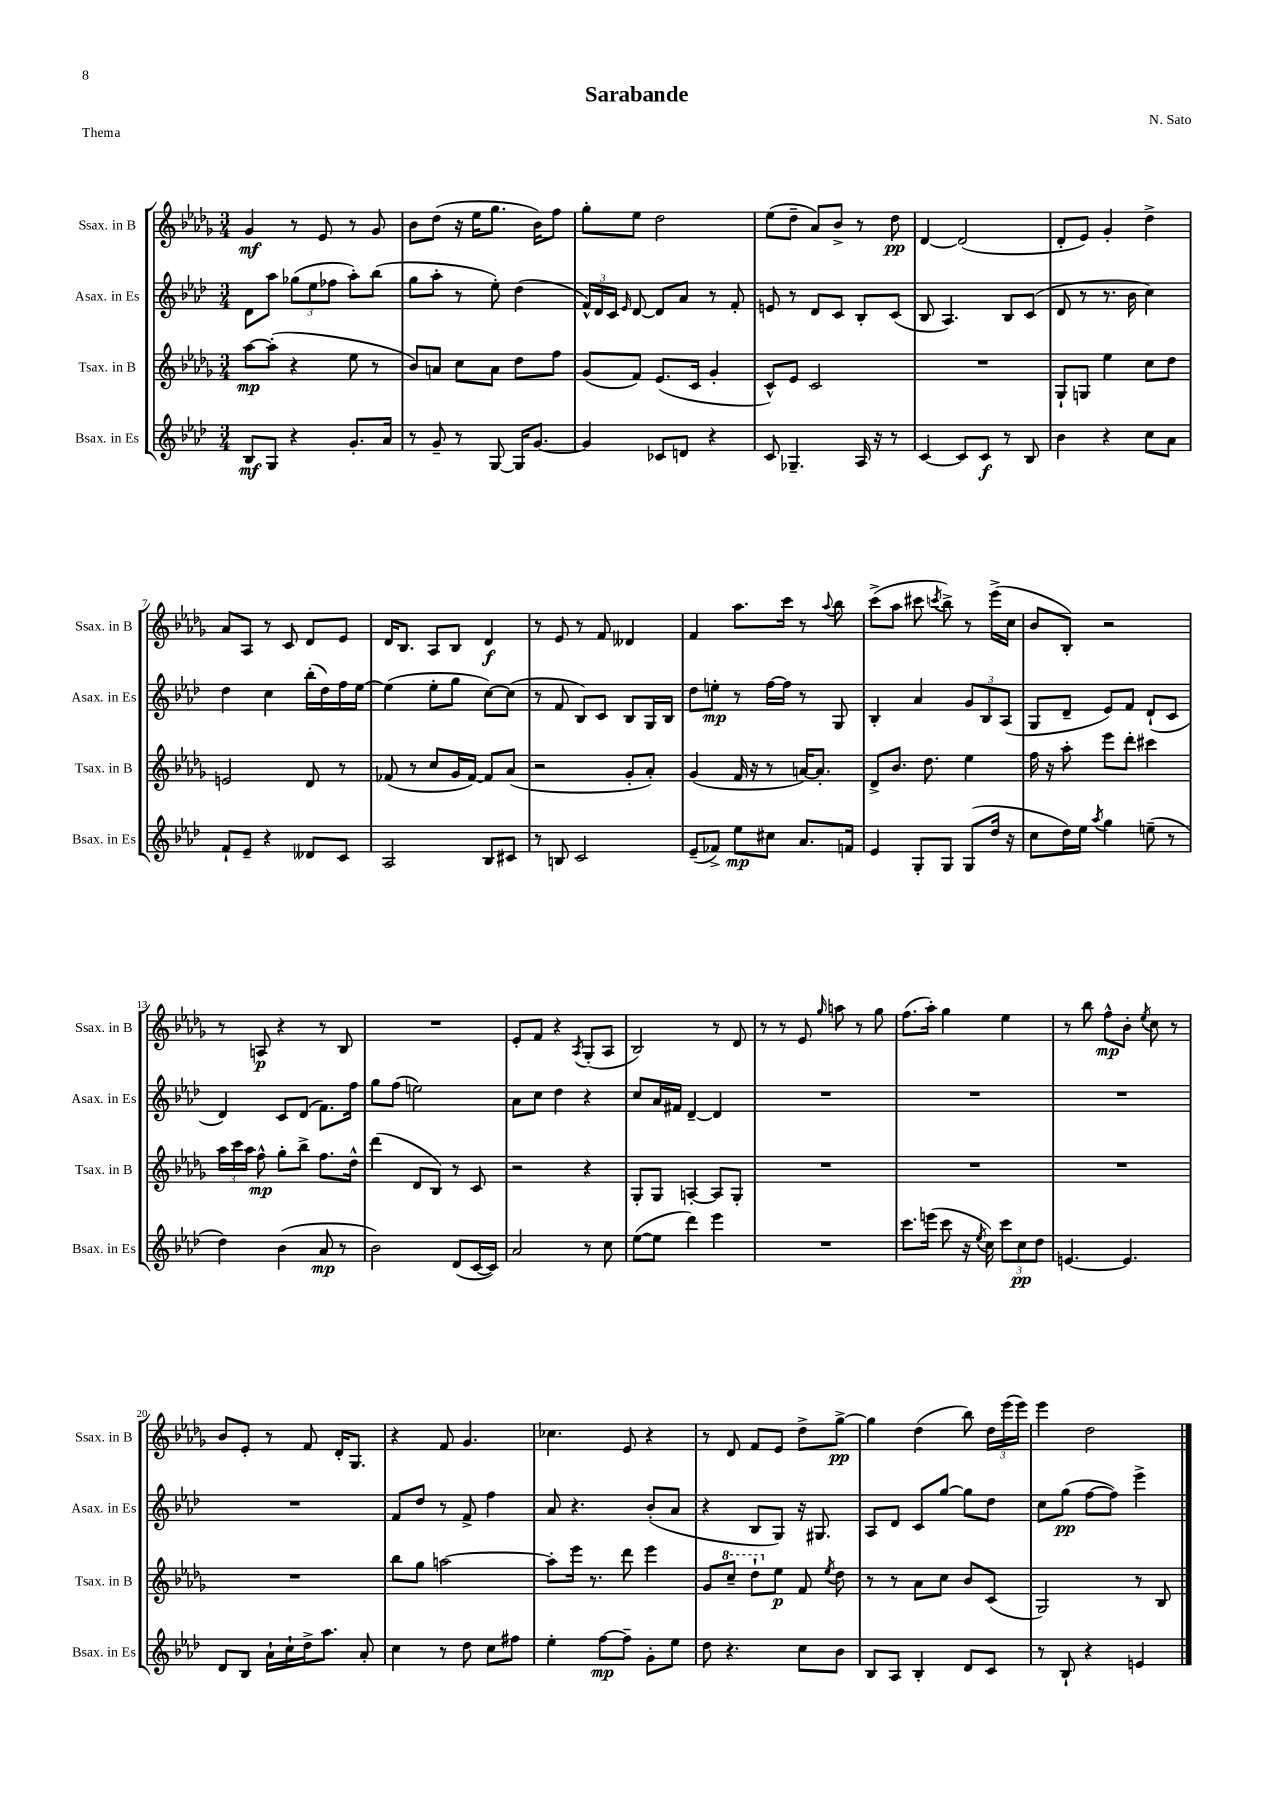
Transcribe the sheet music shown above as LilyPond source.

\header { title = "Sarabande" composer = "N. Sato" piece = "Thema" }
<<
\new StaffGroup <<
\new Staff = "s0" \with { instrumentName = "Ssax. in B" shortInstrumentName = "Ssax. in B" } {
    \clef treble \key des \major \numericTimeSignature \time 3/4
    \autoBeamOff ges'4\mf r8 ees'8 r8 ges'8 |
    bes'8[ des''8]( r16 ees''16[ ges''8.] bes'16[) f''8] |
    ges''8[-. ees''8] des''2 |
    ees''8[( des''8]-- aes'8[) bes'8]-> r8 des''8\pp |
    des'4~ des'2( |
    des'8[-. ees'8]) ges'4-. des''4-> |
    aes'8[ aes8] r8 c'8 des'8[ ees'8] |
    des'16[ bes8.] aes8[ bes8] des'4\f |
    r8 ees'8 r8 f'8 deses'4 |
    f'4 aes''8.[ c'''16] r8 \appoggiatura { aes''8 } bes''8 |
    c'''8[->( aes''8] cis'''8 \acciaccatura { c'''8 } bes''8->) r8 ees'''16[->( c''16] |
    bes'8[ bes8]-.) r2 |
    r8 a8\p r4 r8 bes8 |
    R2. |
    ees'8[-. f'8] r4 \acciaccatura { aes8 } ges8[-.( aes8] |
    bes2) r8 des'8 |
    r8 r8 ees'8 \grace { ges''16 } a''8 r8 ges''8 |
    f''8.[( aes''16]-.) ges''4 ees''4 |
    r8 bes''8 f''8[-^\mp bes'8]-. \acciaccatura { ees''8 } c''8 r8 |
    bes'8[ ees'8]-. r8 f'8 des'16[-. ges8.] |
    r4 f'8 ges'4. |
    ces''4. ees'8 r4 |
    r8 des'8 f'8[ ees'8] des''8[-> ges''8]~->\pp |
    ges''4 des''4( bes''8) \tuplet 3/2 { des''16[ ees'''16( ees'''16]) } |
    ees'''4 des''2 \bar "|." |
}
\new Staff = "s1" \with { instrumentName = "Asax. in Es" shortInstrumentName = "Asax. in Es" } {
    \clef treble \key aes \major \numericTimeSignature \time 3/4
    \autoBeamOff des'8[ aes''8] \tuplet 3/2 { ges''8[( ees''8 fes''8] } aes''8[-.) bes''8]( |
    g''8[ aes''8]-. r8 ees''8-.) des''4( |
    \tuplet 3/2 { f'16[-^) des'16 c'16] } \grace { ees'16 } des'8~ des'8[ aes'8] r8 f'8-. |
    e'8 r8 des'8[ c'8] bes8[-. c'8]( |
    bes8 aes4.) bes8[ c'8]( |
    des'8 r8 r8. bes'16 c''4) |
    des''4 c''4 bes''16[-.( des''16) f''16 ees''16]~ |
    ees''4( ees''8[-. g''8] c''8[~) c''8]( |
    r8 f'8 bes8[) c'8] bes8[ g16 bes16] |
    des''8[ e''8]-.\mp r8 f''16[~ f''16] r8 g8 |
    bes4-. aes'4 \tuplet 3/2 { g'8[ bes8 aes8]( } |
    g8[ des'8]-- ees'8[) f'8] des'8[-!( c'8] |
    des'4) c'8[ des'8]( f'8.[) f''16] |
    g''8[ f''8]( e''2) |
    aes'8[ c''8] des''4 r4 |
    c''8[ aes'16 fis'16] des'4~-- des'4 |
    R2. |
    R2. |
    R2. |
    R2. |
    f'8[ des''8] r8 f'8-> f''4 |
    aes'8 r4. bes'8[-.( aes'8] |
    r4 bes8[ g8]) r16 gis8. |
    aes8[ des'8] c'8[ g''8]~ g''8[ des''8] |
    c''8[ g''8]\pp( f''8[~ f''8]) ees'''4-> \bar "|." |
}
\new Staff = "s2" \with { instrumentName = "Tsax. in B" shortInstrumentName = "Tsax. in B" } {
    \clef treble \key des \major \numericTimeSignature \time 3/4
    \autoBeamOff aes''8[~\mp aes''8]-.( r4 ees''8 r8 |
    bes'8[) a'8] c''8[ a'8] des''8[ f''8] |
    ges'8[( f'8]) ees'8.[( c'16] ges'4-. |
    c'8[-^) ees'8] c'2 |
    R2. |
    ges8[-! g8] ees''4 c''8[ des''8] |
    e'2 des'8 r8 |
    fes'8( r8 c''8[ ges'16 fes'16]~) fes'8[ aes'8]( |
    r2 ges'8[-. aes'8]-.) |
    ges'4( f'16 r16 r8 a'16[~) a'8.]-. |
    des'8[-> bes'8.] des''8. ees''4 |
    f''16 r16 aes''8-. ees'''8[ des'''8]-. cis'''4 |
    \tuplet 3/2 { aes''16[ c'''16 aes''16] } f''8-^\mp ges''8[-. bes''8]-> f''8.[ des''16]-^ |
    des'''4( des'8[ bes8]) r8 c'8 |
    r2 r4 |
    ges8[-. ges8] a4~-. a8[ ges8]-. |
    R2. |
    R2. |
    R2. |
    R2. |
    bes''8[ ges''8] a''2~ |
    a''8[-. ees'''16] r8. des'''8 ees'''4 |
    ges'8[ \ottava #1 c'''8]-- des'''8[-! \ottava #0 ees''8]\p f'8 \acciaccatura { ees''8 } des''8 |
    r8 r8 aes'8[ c''8] bes'8[ c'8]( |
    ges2) r8 bes8 \bar "|." |
}
\new Staff = "s3" \with { instrumentName = "Bsax. in Es" shortInstrumentName = "Bsax. in Es" } {
    \clef treble \key aes \major \numericTimeSignature \time 3/4
    \autoBeamOff bes8[\mf g8] r4 g'8.[-. aes'16] |
    r8 g'8-- r8 g8~ g16[ g'8.]~ |
    g'4 ces'8[ d'8] r4 |
    c'8 ges4.-- aes16 r16 r8 |
    c'4~ c'8[ c'8]\f r8 bes8 |
    bes'4 r4 c''8[ aes'8] |
    f'8[-! ees'8]-- r4 deses'8[ c'8] |
    aes2 bes8[ cis'8] |
    r8 b8 c'2 |
    ees'8[--( fes'8]->) ees''8[\mp cis''8] aes'8.[ f'16] |
    ees'4 g8[-. g8] g8[( des''16] r16 |
    c''8[ des''16) ees''16] \acciaccatura { aes''8 } g''4 e''8--( r8 |
    des''4) bes'4( aes'8\mp r8 |
    bes'2) des'8[( c'16~ c'16]) |
    aes'2 r8 c''8 |
    ees''8[~( ees''8] des'''4) ees'''4 |
    R2. |
    c'''8.[ e'''16]( c'''8 r16 \acciaccatura { ees''8 } c''16) \tuplet 3/2 { c'''8[ c''8\pp des''8] } |
    e'4.~ e'4. |
    des'8[ bes8] aes'16[-! c''16-! des''16-> aes''8.] aes'8-. |
    c''4 r8 des''8 c''8[ fis''8] |
    ees''4-. f''8[~\mp f''8]-- g'8[-. ees''8] |
    des''8 r4. c''8[ bes'8] |
    bes8[ aes8] bes4-. des'8[ c'8] |
    r8 bes8-! r4 e'4 \bar "|." |
}
>>
>>
